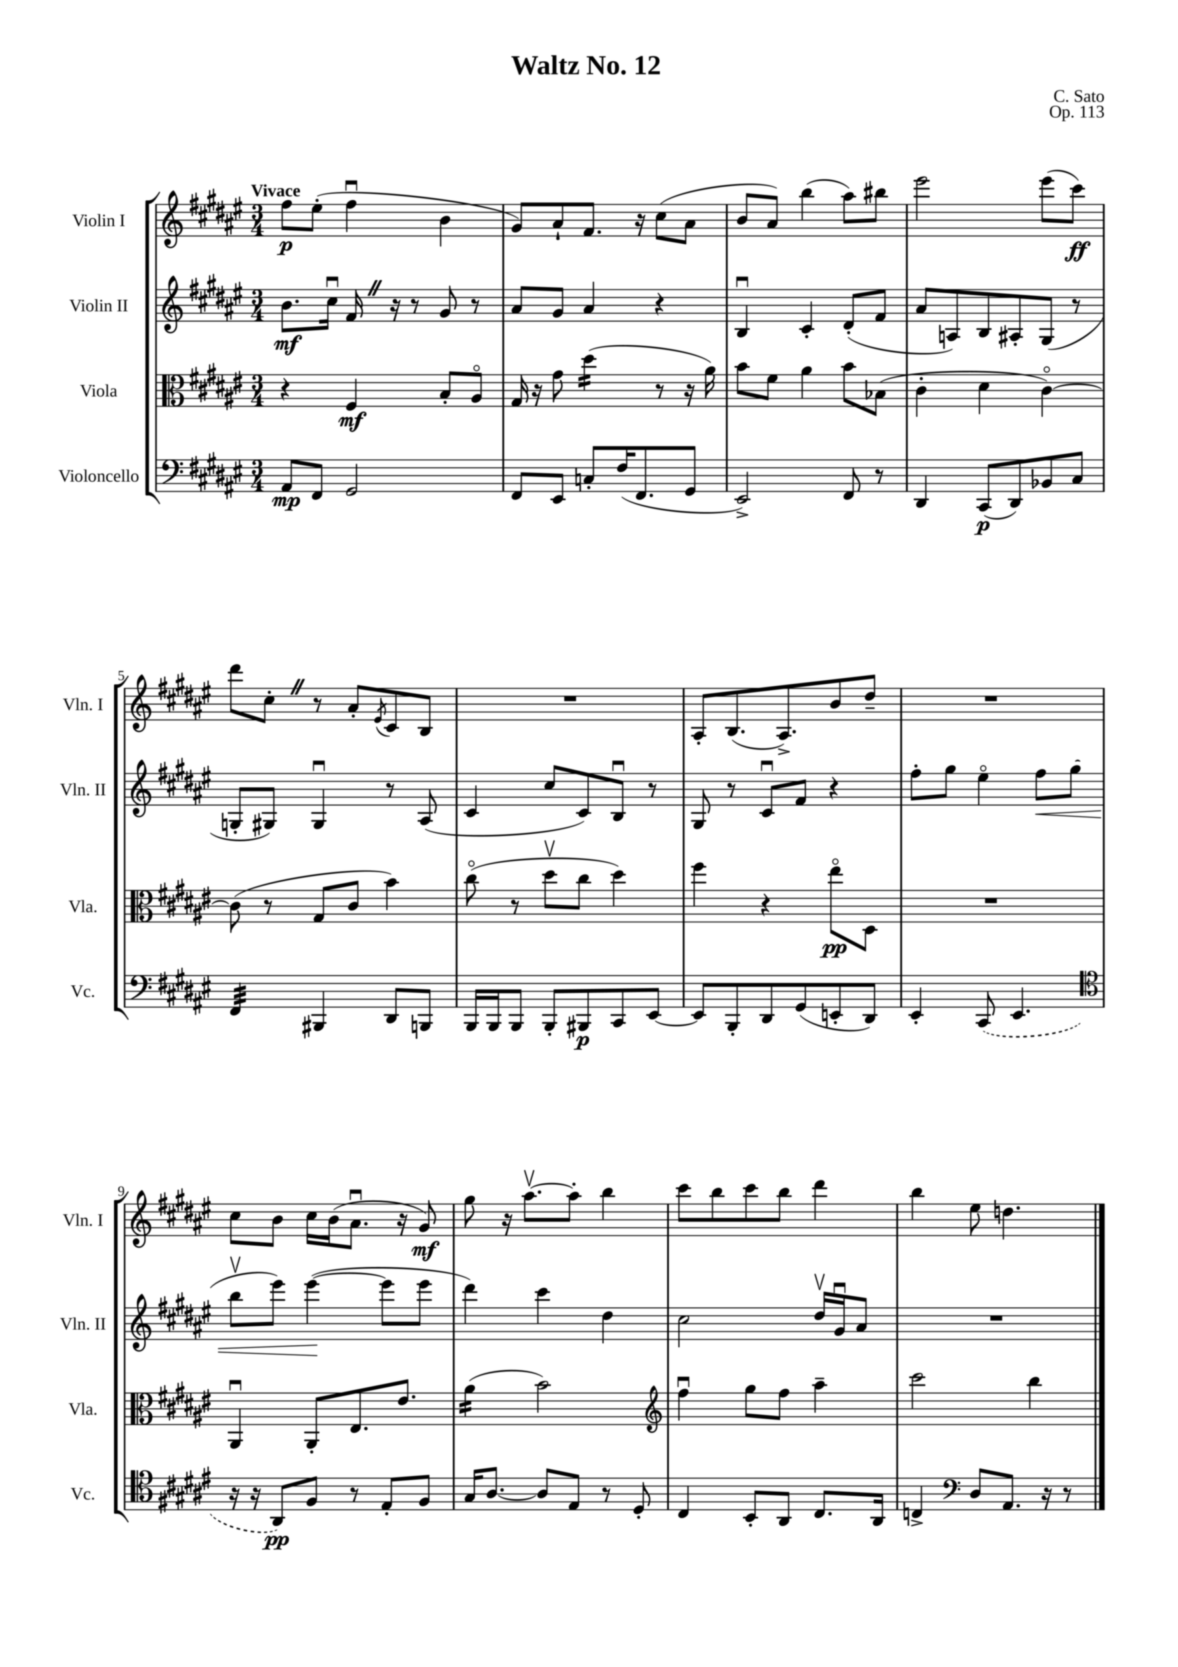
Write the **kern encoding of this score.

**kern	**kern	**kern	**kern
*staff4	*staff3	*staff2	*staff1
*clefF4	*clefC3	*clefG2	*clefG2
*k[f#c#g#d#a#e#]	*k[f#c#g#d#a#e#]	*k[f#c#g#d#a#e#]	*k[f#c#g#d#a#e#]
*M3/4	*M3/4	*M3/4	*M3/4
8AA#	4r	8.b	8ff#
8FF#	.	.	(8ee#'
.	.	16cc#u	.
2GG#	4F#	16f#	4ff#u
.	.	16r	.
.	.	8r	.
.	8B'	8g#	4b
.	8A#o	8r	.
=	=	=	=
8FF#	16G#	8a#	8g#)
.	16r	.	.
8EE#	8g#	8g#	8a#`
8C'	(4dd#	4a#	8.f#
(16F#	.	.	.
8.FF#	.	.	16r
.	8r	4r	(8cc#
8GG#	16r	.	8a#
.	16a#)	.	.
=	=	=	=
2EE#^)	8b	4Bu	8b
.	8f#	.	8a#)
.	4a#	4c#'	(4bb
8FF#	8b	(8d#'	8aa#)
8r	(8B-	8f#	8bb#
=	=	=	=
4DD#	4c#'	8a#	2eee#
.	.	8A)	.
(8CC#	4d#	8B	.
8DD#)	.	8A#'	.
8BB-	[4c#o)	(8G#	(8eee#
8C#	.	8r	8ccc#)
=	=	=	=
4FF#	(8c#]	8G'	8ddd#
.	8r	8G#)	8cc#'
4BBB#	8G#	4G#u	8r
.	8c#	.	8a#'
.	.	.	8qe#
8DD#	4b)	8r	8c#
8BBB	.	(8A#	8B
=	=	=	=
16BBB	(8cc#o	4c#	2.r
16BBB	.	.	.
8BBB	8r	.	.
8BBB'	8dd#v	8cc#	.
8BBB#	8cc#	8c#)	.
8CC#	4dd#)	8Bu	.
[8EE#	.	8r	.
=	=	=	=
8EE#]	4ff#	8G#	8A#'
8BBB'	.	8r	(8.B
8DD#	4r	8c#u	.
.	.	.	8.A#^)
(8GG#	.	8f#	.
8EE'	8ee#o	4r	8b
8DD#)	8D#	.	8dd#~
=	=	=	=
4EE#'	2.r	8ff#'	2.r
.	.	8gg#	.
(8CC#	.	4ee#o	.
4.EE#	.	.	.
.	.	8ff#	.
.	.	(8gg#	.
=	=	=	=
*clefC4	*	*	*
16r	4AA#u	8bbv	8cc#
16r	.	.	.
8AA#)	.	8eee#)	8b
8F#	8AA#'	([4eee#	16cc#
.	.	.	(16b
8r	8.E#	.	8.a#u
8E#'	.	8eee#]	.
.	8.e#	.	16r
8F#	.	8eee#	8g#)
=	=	=	=
16G#	(4a#	4ddd#)	8gg#
[8.A#	.	.	.
.	.	.	16r
.	.	.	[8.aa#v
8A#]	2b)	4ccc#	.
8E#	.	.	8aa#']
8r	.	4dd#	4bb
8D#'	.	.	.
=	=	=	=
*	*clefG2	*	*
4C#	4ff#u	2cc#	8ccc#
.	.	.	8bb
8BB'	8gg#	.	8ccc#
8AA#	8ff#	.	8bb
8.C#	4aa#~	16dd#v	4ddd#
.	.	16g#u	.
.	.	8a#	.
16AA#	.	.	.
=	=	=	=
4C^	2ccc#	2.r	4bb
*clefF4	*	*	*
8D#	.	.	8ee#
8.AA#	.	.	4.dd
.	4bb	.	.
16r	.	.	.
8r	.	.	.
==	==	==	==
*-	*-	*-	*-
